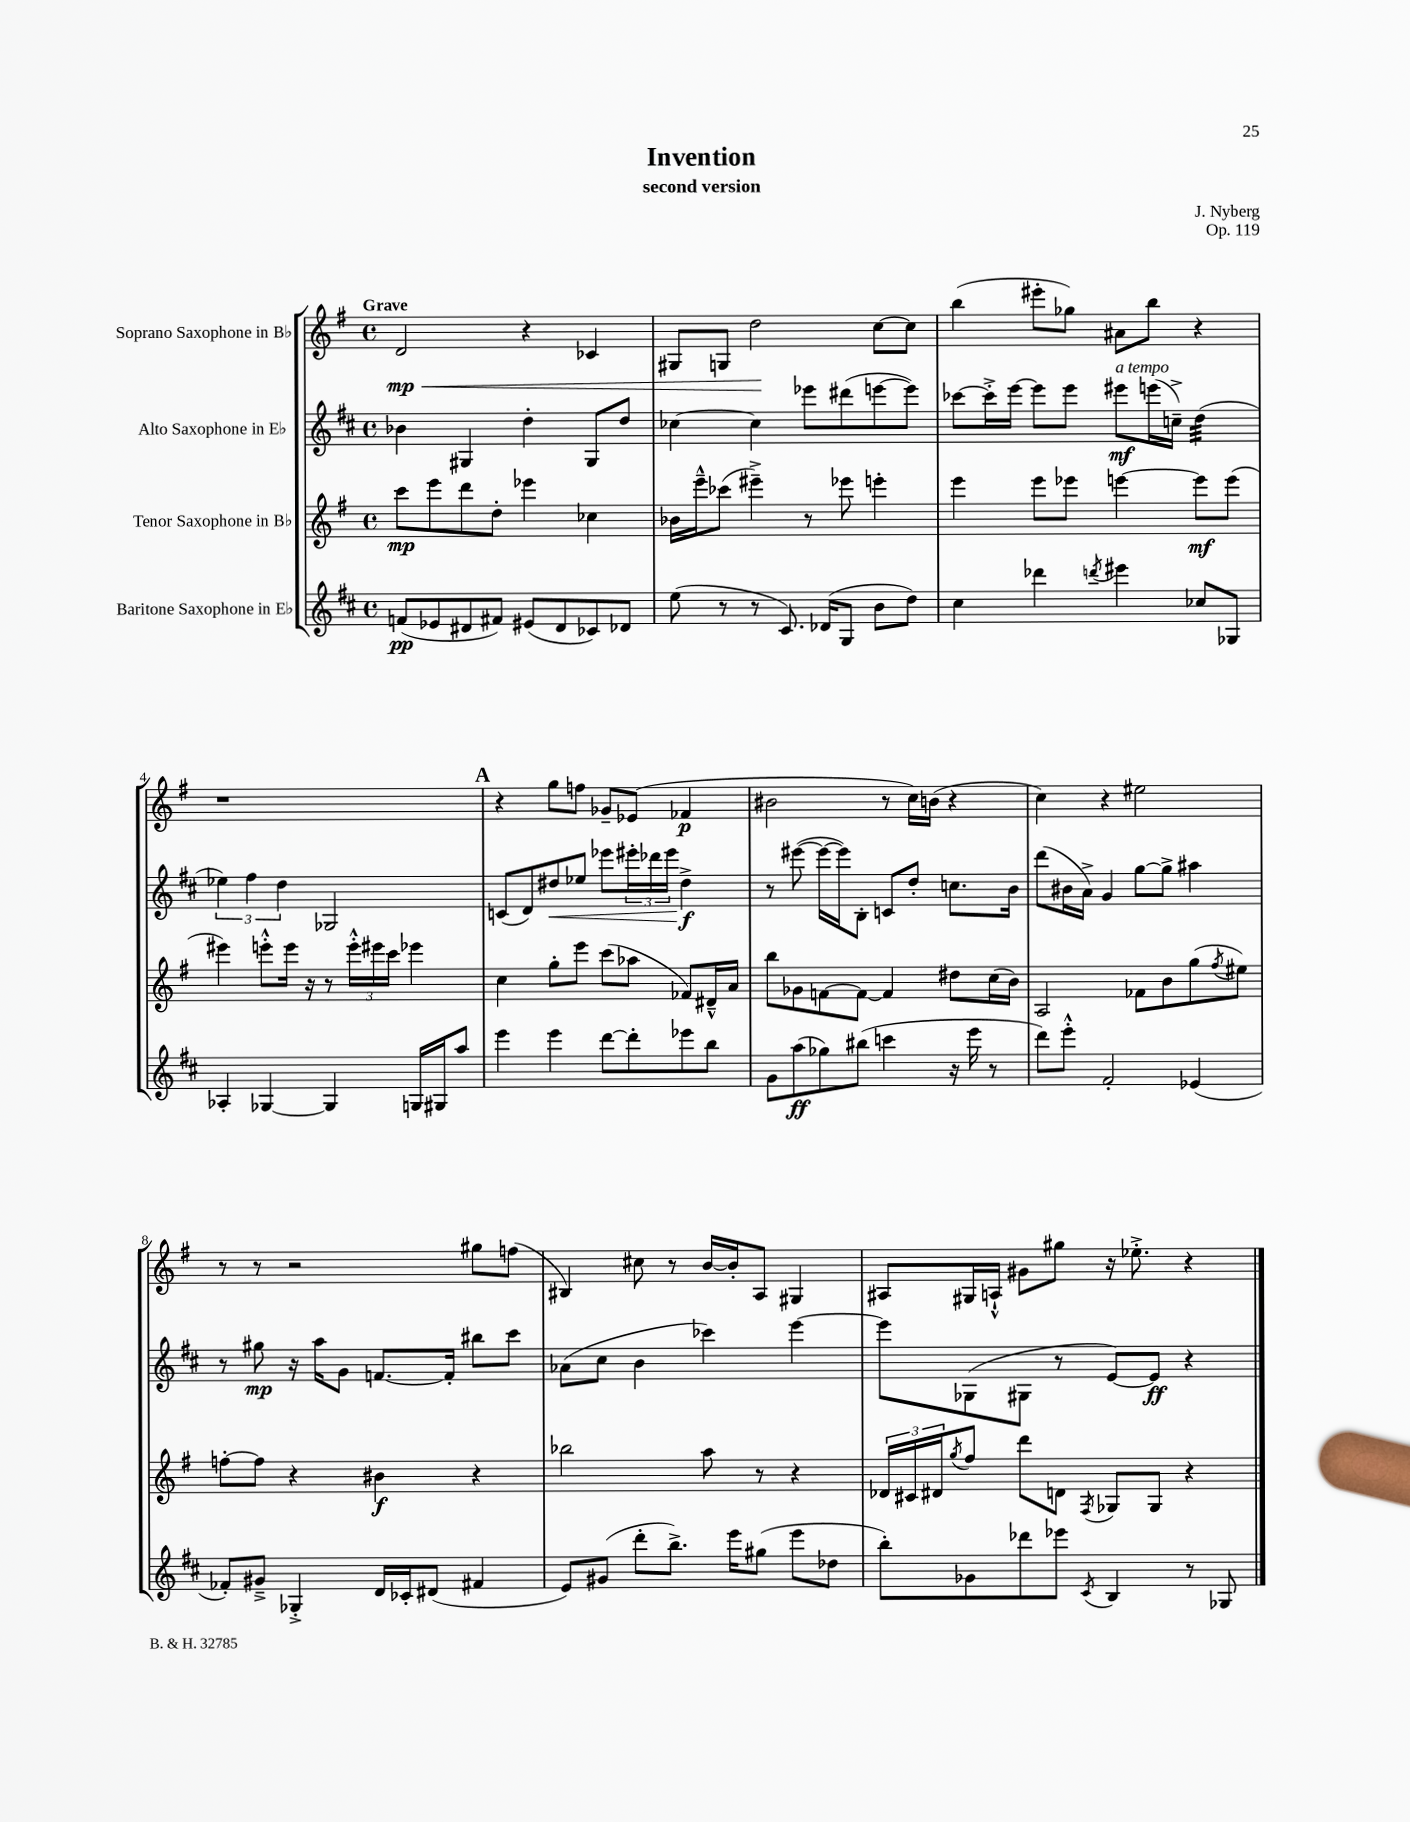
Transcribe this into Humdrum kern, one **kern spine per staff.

**kern	**kern	**kern	**kern
*staff4	*staff3	*staff2	*staff1
*clefG2	*clefG2	*clefG2	*clefG2
*k[f#c#]	*k[f#]	*k[f#c#]	*k[f#]
*M4/4	*M4/4	*M4/4	*M4/4
*met(c)	*met(c)	*met(c)	*met(c)
(8f	8ccc	4b-	2d
8e-	8eee	.	.
8d#	8ddd	4G#	.
8f#)	8dd'	.	.
(8e#	4eee-	4dd'	4r
8d#	.	.	.
8c-)	4cc-	8G#	4c-
8d-	.	8dd	.
=	=	=	=
(8ee	16b-	[4cc-	8G#
.	16eee~^^	.	.
8r	(8ccc-	.	8G
8r	4eee#~^)	4cc-]	2dd
8.c#)	.	.	.
.	8r	8eee-	.
(16d-	.	.	.
8G	8eee-	(8ddd#	.
8b	4eee'	[8eee	[8cc
8dd)	.	8eee])	8cc]
=	=	=	=
4cc#	4eee	[8ccc-	(4bb
.	.	16ccc-'^]	.
.	.	[16eee	.
4ddd-	8eee	8eee]	8eee#'
.	8eee-	8eee	8gg-)
8qddd	.	.	.
4eee#	[4eee	8eee#	8a#
.	.	(16eee	8bb
.	.	16cc~^)	.
8cc-	8eee]	(4dd	4r
8G-	(8eee	.	.
=	=	=	=
4A-'	4eee#)	6ee-)	1r
.	.	6ff#	.
[4G-	8eee'^^	.	.
.	.	6dd	.
.	16eee	.	.
.	16r	.	.
4G-]	8r	2G-	.
.	24eee'^^	.	.
.	24eee#	.	.
.	24ccc	.	.
16G	4eee-	.	.
16G#	.	.	.
8aa	.	.	.
=	=	=	=
4eee	4cc	(8c	4r
.	.	8d)	.
4eee	8gg'	8dd#	8gg
.	8eee	8ee-	8ff
[8ddd	(8ccc	8eee-	8g-~
8ddd']	8aa-	24eee#'	(8e-
.	.	24ddd-	.
.	.	24eee#	.
8eee-	8f-)	4dd#^	4f-
8bb	16d#~^^	.	.
.	16a	.	.
=	=	=	=
8g	8bb	8r	2b#
(8aa	8g-	([8eee#	.
8gg-)	[8f	16eee#_	.
.	.	16eee#])	.
(8bb#	8f_	8B'	.
4ccc	4f]	8c	8r
.	.	8dd'	16cc)
.	.	.	(16b
16r	8dd#	8.cc	4r
16eee	.	.	.
8r	(16cc	.	.
.	16b)	16b	.
=	=	=	=
8ddd)	2A	(8ddd	4cc)
8eee'^^	.	16b#	.
.	.	16a^)	.
2f#'	.	4g	4r
.	8f-	[8gg	2ee#
.	8b	8gg^]	.
(4e-	(8gg	4aa#	.
.	8qff#	.	.
.	8ee#)	.	.
=	=	=	=
8f-')	[8ff'	8r	8r
8g#~^	8ff]	8gg#	8r
4G-'^	4r	16r	2r
.	.	16aa	.
.	.	8g	.
16d	4b#	[8.f	.
16c-'	.	.	.
(8d#	.	.	.
.	.	16f']	.
4f#	4r	8bb#	8gg#
.	.	8ccc#	(8ff
=	=	=	=
8e)	2bb-	(8a-	4B#)
(8g#	.	8cc#	.
8ddd'	.	4b	8cc#
8.bb^)	.	.	8r
.	8aa	4ccc-)	[16b
16eee	.	.	16b']
(8gg#	8r	.	8A
8eee	4r	[4eee	4G#
8dd-	.	.	.
=	=	=	=
8bb')	24d-	8eee]	8A#
.	24c#	.	.
.	24d#	.	.
.	8qgg	.	.
8g-	8ff#	(8G-	16G#
.	.	.	16A`^^
8ddd-	8ddd	8G#	8g#
8eee-	8d	8r	8gg#
8qc#	8qF#	.	.
4B	8G-	[8e)	16r
.	.	.	8.ee-'^
.	8G-	8e]	.
8r	4r	4r	4r
8G-	.	.	.
==	==	==	==
*-	*-	*-	*-
